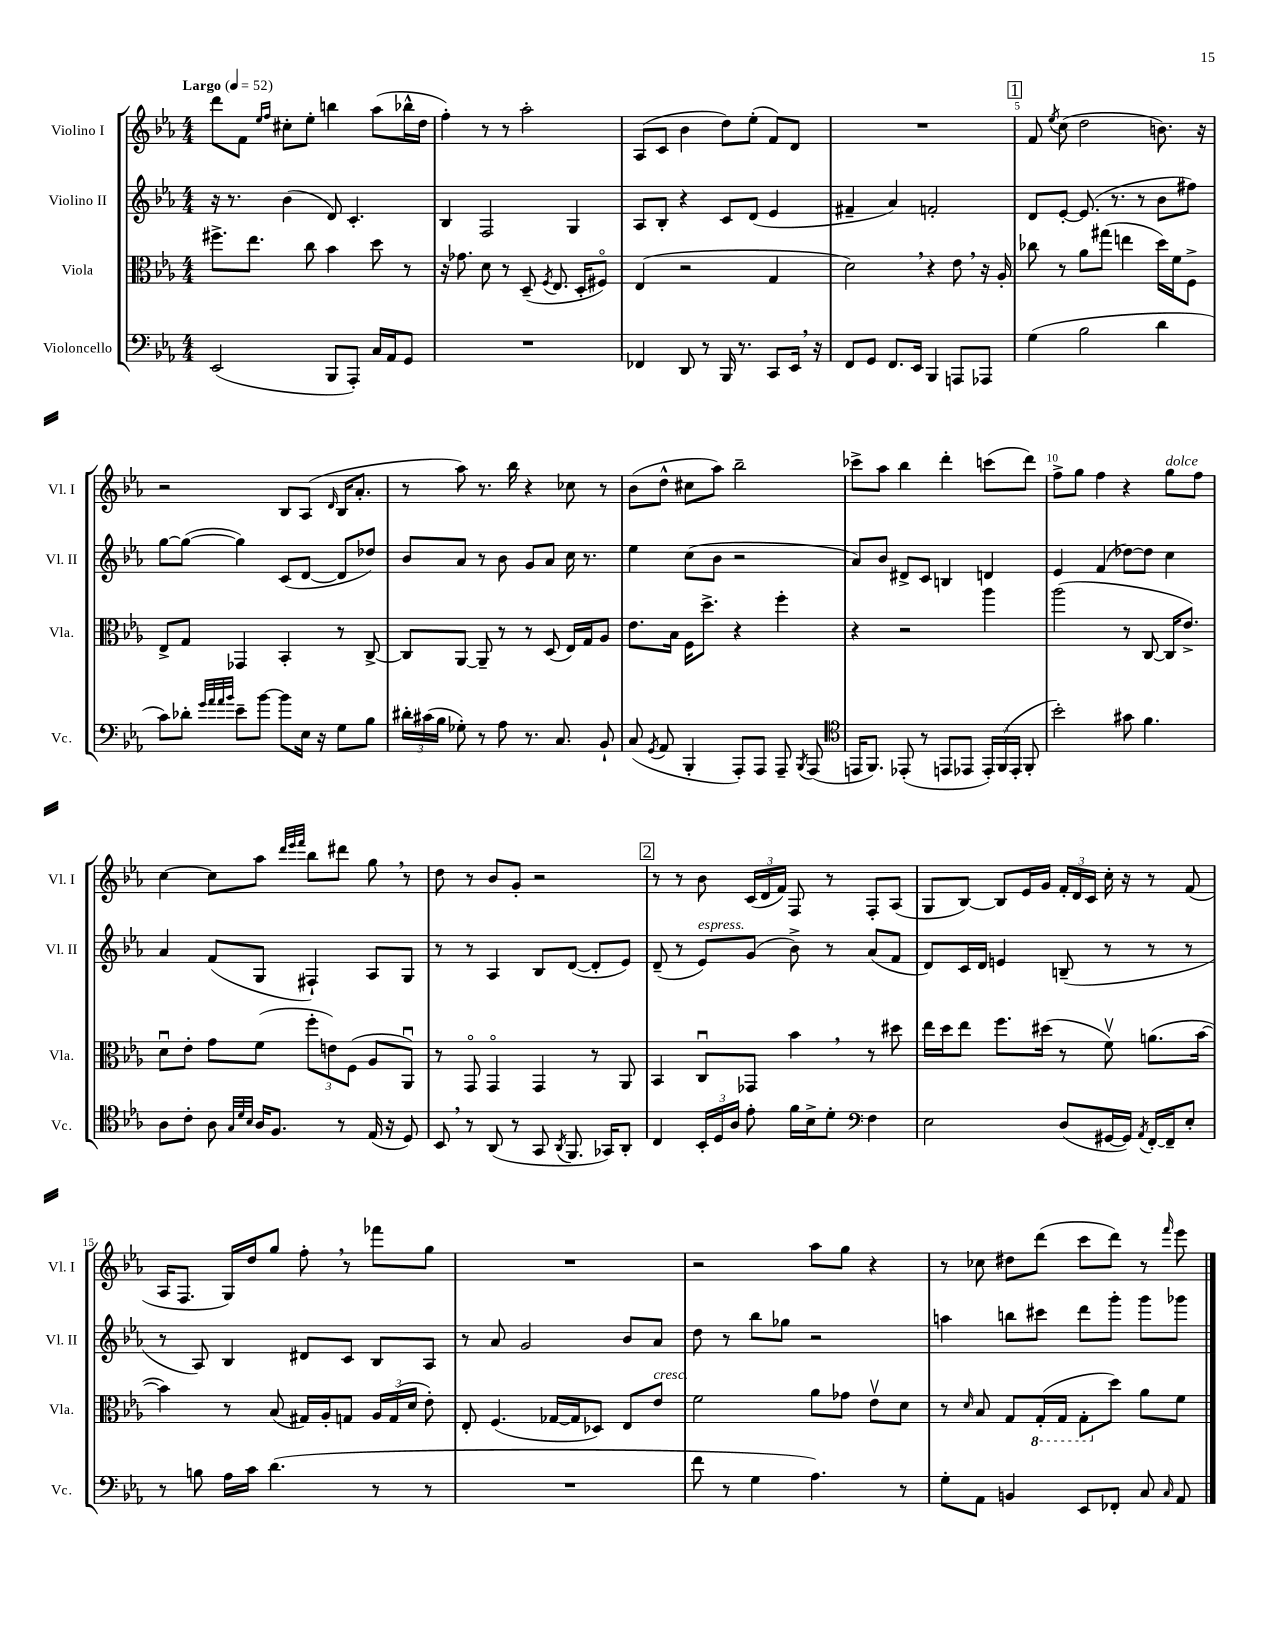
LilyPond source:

<<
\new StaffGroup <<
\new Staff = "s0" \with { instrumentName = "Violino I" shortInstrumentName = "Vl. I" } {
    \clef treble \key ees \major \numericTimeSignature \time 4/4 \tempo "Largo" 4 = 52
    \autoBeamOff d'''8[ f'8] \grace { ees''16[ f''16] } cis''8[-. ees''8]-. b''4 aes''8[( bes''16-^ d''16] |
    f''4-.) r8 r8 aes''2-. |
    aes8[( c'8] bes'4 d''8[) ees''8]-.( f'8[) d'8] |
    R1 |
    \mark \markup { \box "1" } f'8 \acciaccatura { ees''8 } c''8( d''2 b'8.) r16 |
    r2 bes8[ aes8]( \grace { d'16 } bes16[ aes'8.]-. |
    r8 aes''8) r8. bes''16 r4 ces''8 r8 |
    bes'8[( d''8]-^ cis''8[ aes''8]) bes''2-- |
    ces'''8[-> aes''8] bes''4 d'''4-. c'''8[( d'''8]) |
    f''8[-> g''8] f''4 r4 g''8[^\markup { \italic "dolce" } f''8] |
    c''4~ c''8[ aes''8] \grace { d'''32[ ees'''32 f'''32] } bes''8[ dis'''8] g''8 \breathe r8 |
    d''8 r8 bes'8[ g'8]-. r2 |
    \mark \markup { \box "2" } r8 r8 bes'8 \tuplet 3/2 { c'16[( d'16 f'16]) } f8 r8 f8[-. aes8]( |
    g8[ bes8]~) bes8[ ees'16 g'16] \tuplet 3/2 { f'16[-. d'16 c'16] } c''16-. r16 r8 f'8( |
    aes16[ f8.] g16[) d''16 g''8] f''8-. \breathe r8 fes'''8[ g''8] |
    R1 |
    r2 aes''8[ g''8] r4 |
    r8 ces''8 dis''8[ d'''8]( c'''8[ d'''8]) r8 \grace { f'''16 } ees'''8 \bar "|." |
}
\new Staff = "s1" \with { instrumentName = "Violino II" shortInstrumentName = "Vl. II" } {
    \clef treble \key ees \major \numericTimeSignature \time 4/4
    \autoBeamOff r16 r8. bes'4( d'8) c'4.-. |
    bes4 f2 g4 |
    aes8[ bes8]-. r4 c'8[ d'8]( ees'4 |
    fis'4-- aes'4) f'2-. |
    \mark \markup { \box "1" } d'8[ ees'8]~-. ees'8.( r8. r8 bes'8[ fis''8]) |
    g''8[~ g''8]~( g''4) c'8[( d'8]~ d'8[ des''8]) |
    bes'8[ aes'8] r8 bes'8 g'8[ aes'8] c''16 r8. |
    ees''4 c''8[( bes'8] r2 |
    aes'8[) bes'8] dis'8[-> c'8] b4 d'4 |
    ees'4 f'4( des''8[~) des''8] c''4 |
    aes'4 f'8[( g8] fis4-!) aes8[ g8] |
    r8 r8 aes4 bes8[ d'8]~( d'8[-. ees'8]) |
    \mark \markup { \box "2" } d'8--( r8 ees'8[^\markup { \italic "espress." }) g'8]( bes'8->) r8 aes'8[( f'8] |
    d'8[) c'16 d'16] e'4 b8--( r8 r8 r8 |
    r8 aes8) bes4 dis'8[ c'8] bes8[ aes8] |
    r8 aes'8 g'2 bes'8[ aes'8] |
    d''8 r8 bes''8[ ges''8] r2 |
    a''4 b''8[ cis'''8] d'''8[ g'''8]-. g'''8[ ges'''8] \bar "|." |
}
\new Staff = "s2" \with { instrumentName = "Viola" shortInstrumentName = "Vla." } {
    \clef alto \key ees \major \numericTimeSignature \time 4/4
    \autoBeamOff fis''8.[-> ees''8.] c''8 bes'4 d''8 r8 |
    r16 ges'8. d'8 r8 d8--( \acciaccatura { f8 } ees8. d16[-. fis8]\flageolet) |
    ees4( r2 g4 |
    d'2) \breathe r4 ees'8 \breathe r16 aes16-. |
    \mark \markup { \box "1" } ces''8 r8 aes'8[ gis''8]( e''4 d''16[) f'16 f8]-> |
    ees8[-> g8] ges,4 bes,4-. r8 c8~-> |
    c8[ aes,8]~ aes,8-- r8 r8 d8( ees16[) g16 aes8] |
    ees'8.[ bes16] f16[ d''8.]-> r4 f''4-. |
    r4 r2 aes''4 |
    aes''2( r8 c8~ c16[ ees'8.]->) |
    d'8[\downbow ees'8]-. g'8[ f'8]( \tuplet 3/2 { f''8[-. e'8) f8]( } aes8[ aes,8]\downbow) |
    r8 g,8\flageolet g,4\flageolet g,4 r8 aes,8 |
    \mark \markup { \box "2" } bes,4 c8[\downbow ges,8] bes'4 \breathe r8 dis''8 |
    ees''16[ d''16 ees''8] f''8.[ dis''16]( r8 f'8\upbow) a'8.[( bes'16]~ |
    bes'4) r8 bes8( gis16[) aes16-. g8] \tuplet 3/2 { aes16[ g16( d'16] } ees'8-.) |
    ees8-. f4.( ges16[~ ges16 des8]) ees8[ ees'8]^\markup { \italic "cresc." } |
    f'2 aes'8[ ges'8] ees'8[\upbow d'8] |
    r8 \grace { d'16 } bes8 g8[ \ottava #-1 g,16-.( g,16] g,8[-. \ottava #0 d''8]) aes'8[ f'8] \bar "|." |
}
\new Staff = "s3" \with { instrumentName = "Violoncello" shortInstrumentName = "Vc." } {
    \clef bass \key ees \major \numericTimeSignature \time 4/4
    \autoBeamOff ees,2( bes,,8[ aes,,8]-.) c16[ aes,16 g,8] |
    R1 |
    fes,4 d,8 r8 bes,,16 r8. c,8[ ees,16] \breathe r16 |
    f,8[ g,8] f,8.[ ees,16] bes,,4 a,,8[ aes,,8] |
    \mark \markup { \box "1" } g4( bes2 d'4 |
    c'8[) des'8]-. \grace { g'32[ aes'32 aes'32 bes'32] } ees'8[-- bes'8]~ bes'8[ ees16] r16 g8[ bes8] |
    \tuplet 3/2 { dis'16[-. cis'16( bes16] } ges8-.) r8 aes8 r8. c8. bes,8-! |
    c8( \acciaccatura { g,8 } aes,8 bes,,4-. aes,,8[-.) aes,,8] aes,,8-- \acciaccatura { bes,,8 } aes,,8( |
    \clef tenor e,16[ f,8.]) ees,8-.( r8 e,8[ ees,8] \tuplet 3/2 { ees,16[-.) f,16( ees,16]-. } f,8-. |
    bes'2-.) gis'8 f'4. |
    aes8[ c'8]-. aes8 \grace { g32[ d'32 bes32] } aes16[ f8.] r8 ees16( r16 d8) |
    bes,8 \breathe r8 aes,8( r8 g,8 \acciaccatura { aes,8 } f,8. ges,16[) aes,8]-. |
    \mark \markup { \box "2" } c4 \tuplet 3/2 { bes,16[-. d16 aes16] } ees'8-. f'16[ bes16-> d'8]-. \clef bass f4 |
    ees2 d8[( gis,16~ gis,16]) \acciaccatura { aes,8 } f,16[~-. f,16-- ees8]-. |
    r8 b8 aes16[ c'16] d'4.( r8 r8 |
    R1 |
    f'8 r8 g4 aes4.) r8 |
    g8[-. aes,8] b,4 ees,8[ fes,8]-. c8 \grace { c16 } aes,8 \bar "|." |
}
>>
>>
\layout { \context { \Score \override BarNumber.break-visibility = ##(#f #t #t) barNumberVisibility = #(every-nth-bar-number-visible 5) } }
